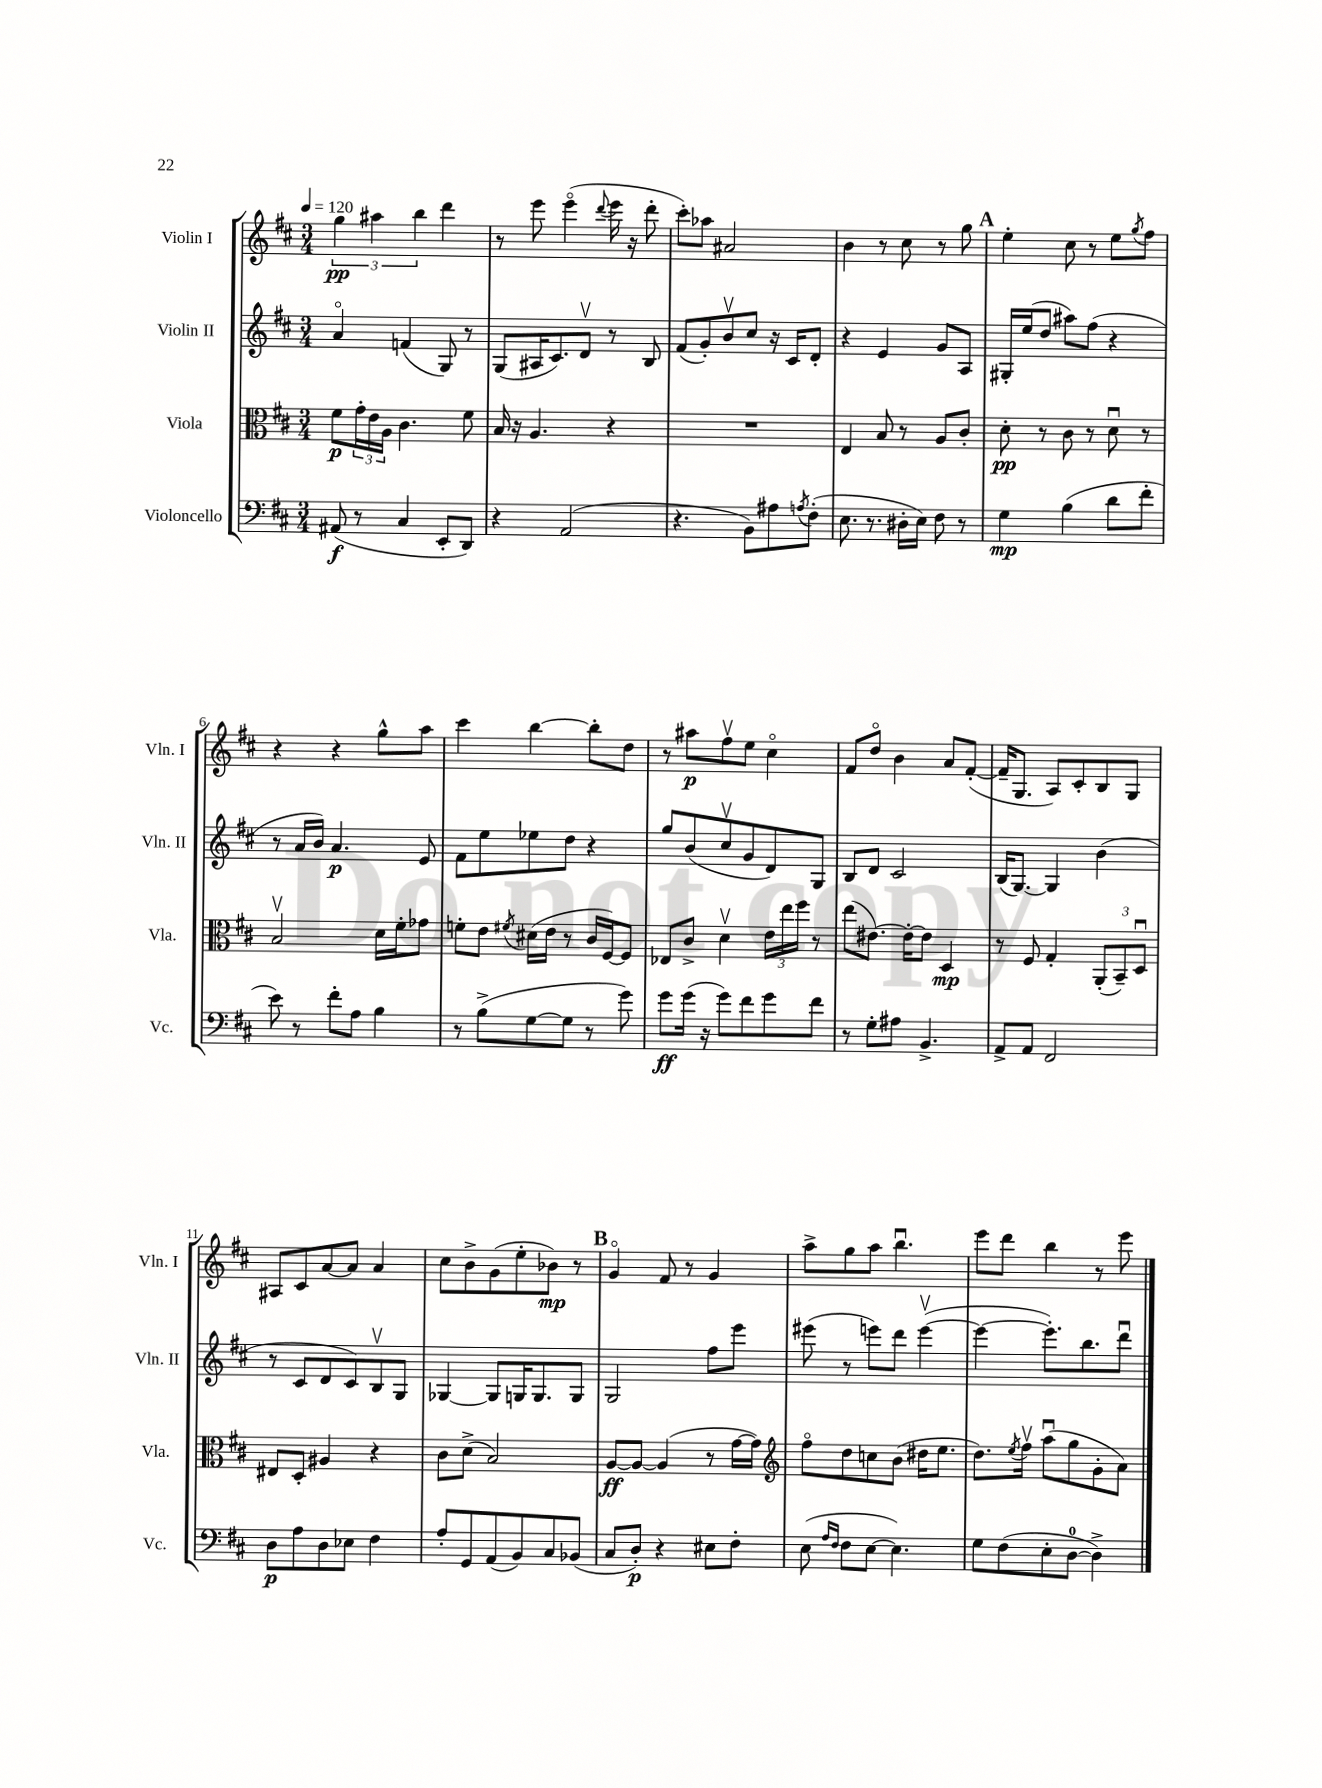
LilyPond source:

<<
\new StaffGroup <<
\new Staff = "s0" \with { instrumentName = "Violin I" shortInstrumentName = "Vln. I" } {
    \clef treble \key d \major \numericTimeSignature \time 3/4 \tempo 4 = 120
    \tuplet 3/2 { g''4\pp ais''4 b''4 } d'''4 |
    r8 e'''8 e'''4\flageolet( \appoggiatura { d'''8 } e'''16 r16 d'''8-. |
    cis'''8-.) aes''8 ais'2 |
    b'4 r8 cis''8 r8 g''8 |
    \mark \markup { \bold "A" } e''4-. cis''8 r8 e''8 \acciaccatura { g''8 } fis''8 |
    r4 r4 g''8-^ a''8 |
    cis'''4 b''4~ b''8-. d''8 |
    r8 ais''8\p fis''8\upbow e''8 cis''4\flageolet |
    fis'8 d''8\flageolet b'4 a'8 fis'8~-.( |
    fis'16-- g8. a8) cis'8-. b8 g8 |
    ais8 cis'8 a'8~ a'8 a'4 |
    cis''8 b'8-> g'8( e''8-. bes'8\mp) r8 |
    \mark \markup { \bold "B" } g'4\flageolet fis'8 r8 g'4 |
    a''8-> g''8 a''8 b''4.\downbow |
    e'''8 d'''8 b''4 r8 e'''8 \bar "|." |
}
\new Staff = "s1" \with { instrumentName = "Violin II" shortInstrumentName = "Vln. II" } {
    \clef treble \key d \major \numericTimeSignature \time 3/4
    a'4\flageolet f'4( g8) r8 |
    g8( ais16 cis'8.) d'8\upbow r8 b8 |
    fis'8( g'8-.) b'8\upbow cis''8 r16 cis'16 d'8-. |
    r4 e'4 g'8 a8 |
    \mark \markup { \bold "A" } gis16-. e''16( d''8 ais''8) fis''8( r4 |
    r8 a'16 b'16) a'4.\p e'8 |
    fis'8 e''8 ees''8 d''8 r4 |
    g''8 b'8( cis''8\upbow g'8 d'8) g8 |
    b8 d'8 cis'2 |
    b16( g8.~) g4 b'4( |
    r8 cis'8 d'8 cis'8) b8\upbow g8 |
    ges4~ ges8 g16 g8. g8 |
    \mark \markup { \bold "B" } g2 fis''8 e'''8 |
    eis'''8( r8 e'''8) d'''8 e'''4~\upbow( |
    e'''4~ e'''8.-.) b''8. d'''8\downbow \bar "|." |
}
\new Staff = "s2" \with { instrumentName = "Viola" shortInstrumentName = "Vla." } {
    \clef alto \key d \major \numericTimeSignature \time 3/4
    fis'8\p \tuplet 3/2 { g'16-. e'16 a16 } cis'4. fis'8 |
    b16 r16 a4. r4 |
    R2. |
    e4 b8 r8 a8 cis'8-. |
    \mark \markup { \bold "A" } d'8-.\pp r8 cis'8 r8 d'8\downbow r8 |
    b2\upbow d'16 fis'16-. ges'8 |
    f'8-. e'8 \acciaccatura { fis'8 } dis'16( e'16 r8 cis'16 fis16~) fis8 |
    ees8 cis'8-> d'4\upbow \tuplet 3/2 { e'16 e''16 fis''16 } r8 |
    e''8( eis'8.~) eis'16~-. eis'8 d4\mp |
    r8 fis8 g4-. \tuplet 3/2 { a,8-.( b,8--) d8\downbow } |
    eis8 d8-. ais4 r4 |
    cis'8 d'8->( b2) |
    \mark \markup { \bold "B" } a8~\ff a8~ a4( r8 g'16~ g'16) |
    \clef treble fis''8\flageolet d''8 c''8 b'8( dis''16 e''8. |
    d''8.) \acciaccatura { e''8 } fis''16\upbow a''8\downbow( g''8 g'8-. a'8) \bar "|." |
}
\new Staff = "s3" \with { instrumentName = "Violoncello" shortInstrumentName = "Vc." } {
    \clef bass \key d \major \numericTimeSignature \time 3/4
    ais,8\f( r8 cis4 e,8-. d,8) |
    r4 a,2( |
    r4. b,8) ais8 \acciaccatura { a8 } fis8-.( |
    e8. r8. dis16-. e16) fis8 r8 |
    \mark \markup { \bold "A" } g4\mp b4( d'8 fis'8-. |
    e'8) r8 fis'8-. a8 b4 |
    r8 b8->( g8~ g8 r8 g'8) |
    g'8\ff g'16( r16 g'8) fis'8 g'8 fis'8 |
    r8 g8-. ais8 b,4.-> |
    a,8-> a,8 fis,2 |
    d8\p a8 d8 ees8 fis4 |
    a8-. g,8 a,8( b,8) cis8 bes,8( |
    \mark \markup { \bold "B" } cis8 d8-.\p) r4 eis8 fis8-. |
    e8( \grace { a16 fis16 } fis8 e8~ e4.) |
    g8 fis8( e8-. d8-0~ d4->) \bar "|." |
}
>>
>>
